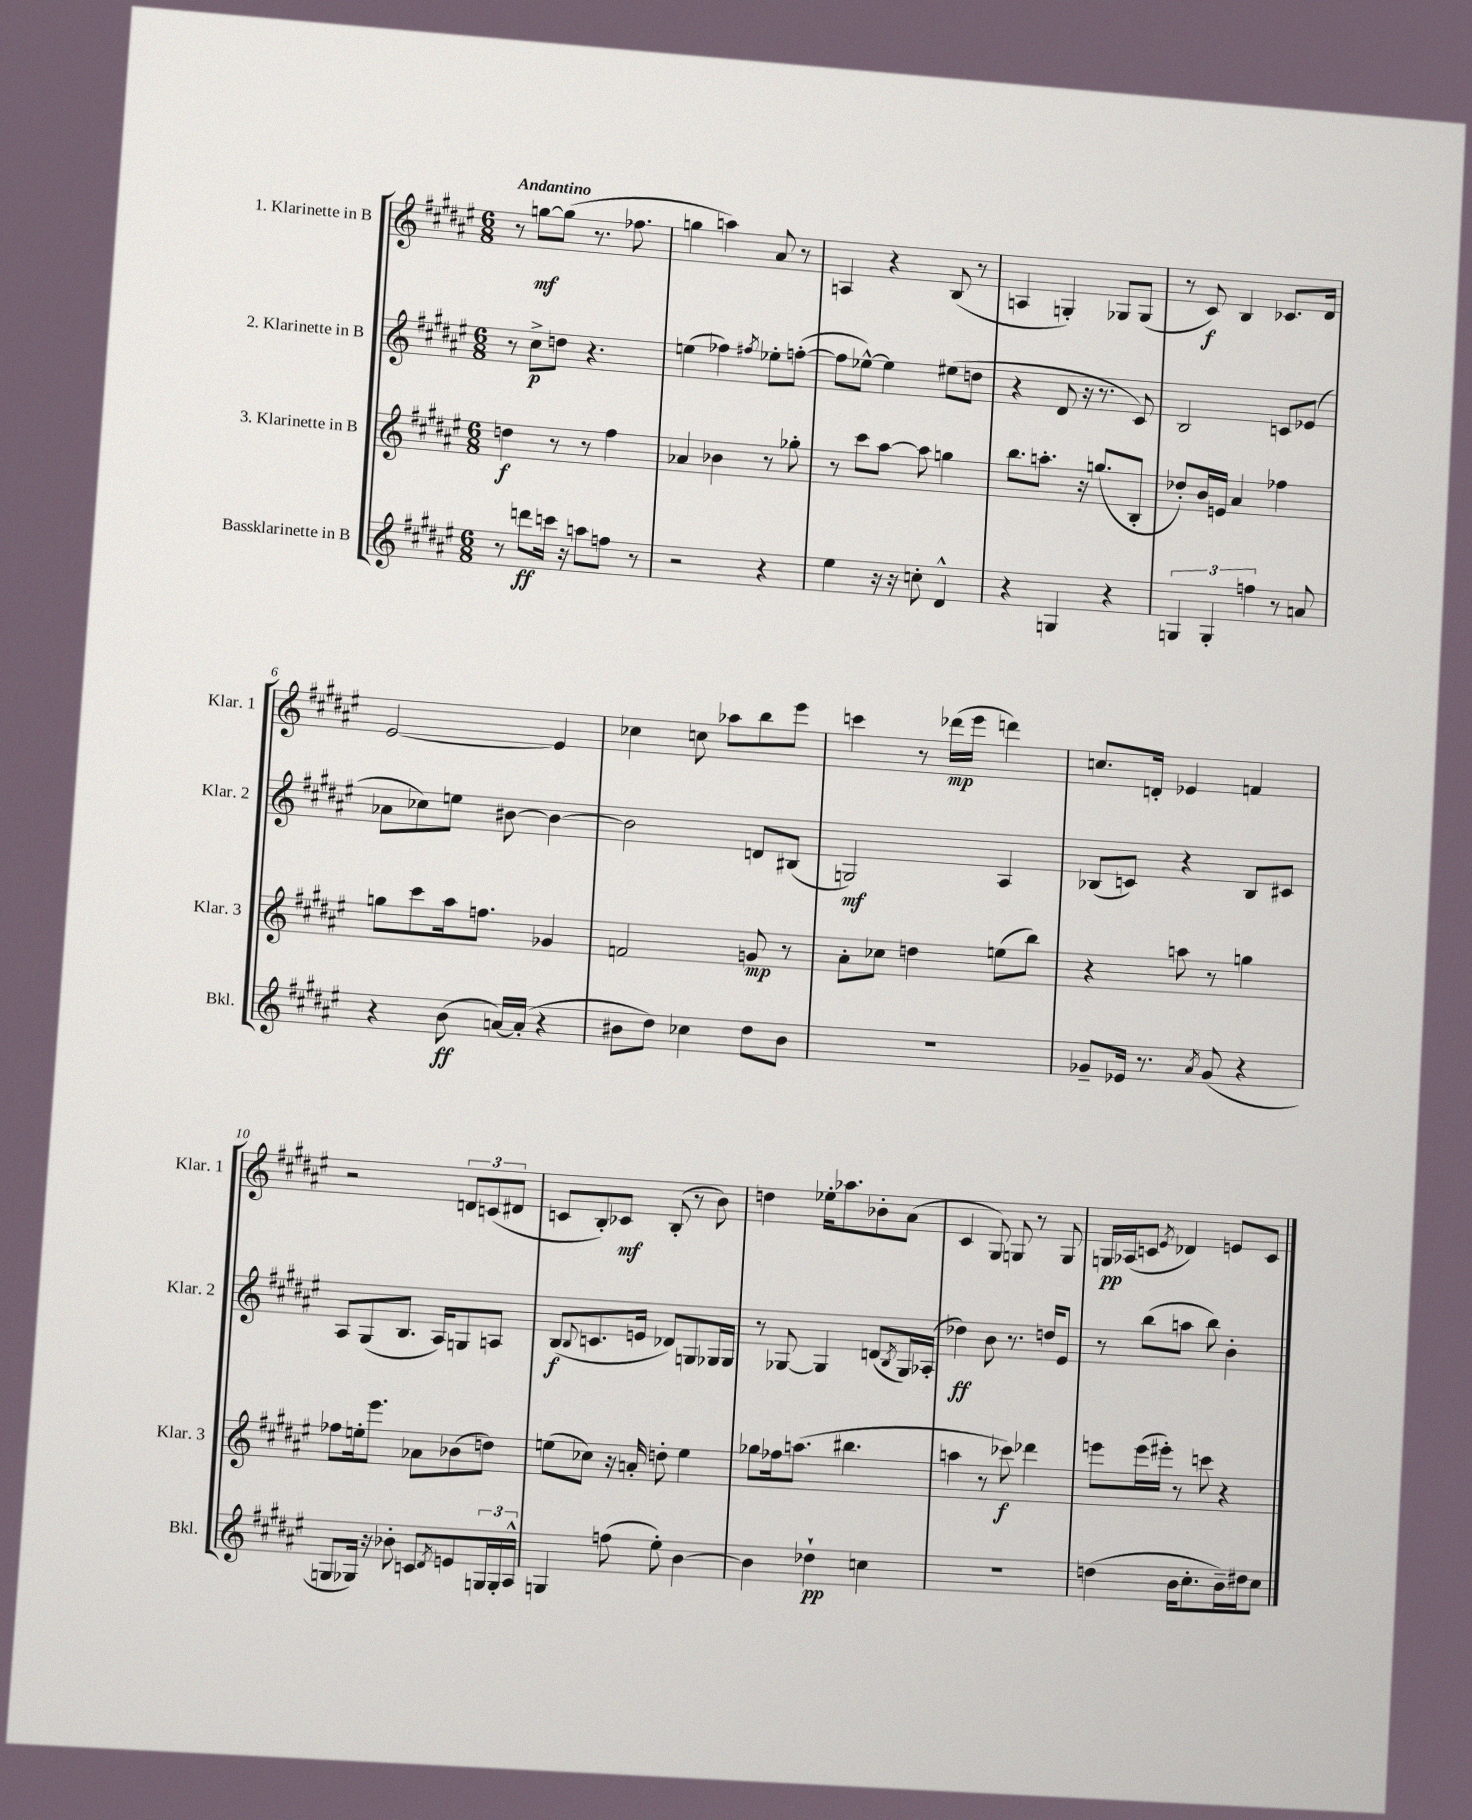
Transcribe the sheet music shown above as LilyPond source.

<<
\new StaffGroup <<
\new Staff = "s0" \with { instrumentName = "1. Klarinette in B" shortInstrumentName = "Klar. 1" } {
    \clef treble \key fis \major \numericTimeSignature \time 6/8 \tempo "Andantino"
    r8 g''8~\mf g''8( r8. fes''8. |
    g''4 a''4) ais'8 r8 |
    a4 r4 b8( r8 |
    a4 g4-.) ges8 ges8( |
    r8 cis'8\f) b4 ces'8. dis'16 |
    eis'2~ eis'4 |
    ces''4 c''8 aes''8 b''8 eis'''8 |
    c'''4 r8 des'''16\mp( eis'''16 d'''4) |
    c''8. d'16-. ees'4 f'4 |
    r2 \tuplet 3/2 { d'8 c'8( dis'8 } |
    c'8 b8-.) ces'8\mf b8-.( r8 b'8) |
    d''4 ees''16-. aes''8. bes'8-. ais'8( |
    cis'4 gis8) g8 r8 g8 |
    g16\pp aes16( c'8 \acciaccatura { eis'8 } des'4) e'8 c'8 \bar "|." |
}
\new Staff = "s1" \with { instrumentName = "2. Klarinette in B" shortInstrumentName = "Klar. 2" } {
    \clef treble \key fis \major \numericTimeSignature \time 6/8
    r8 cis''8->\p d''8 r4. |
    e''4( fes''4) \acciaccatura { fis''8 } ees''8-. f''8~-.( |
    f''8 ees''8~-^) ees''4 eis''8( d''8 |
    r4 dis'8 r16 r8. cis'8) |
    b2 c'8 ees'8( |
    aes'8 ces''8) e''8 bis'8~ bis'4~ |
    bis'2 d'8 bis8( |
    g2\mf) ais4 |
    bes8( c'8) r4 bes8 cis'8 |
    ais8 gis8( b8. ais16) g8 a8 |
    b8\f( \appoggiatura { b8 } c'8. e'16 des'8) g8 ges16 ges16 |
    r8 ges8~ ges4 d'8( \acciaccatura { b8 } ges16) aes16-.( |
    des''4\ff) b'8 r8. d''16 eis'8 |
    r8 b''8( a''8 b''8) b'4-. \bar "|." |
}
\new Staff = "s2" \with { instrumentName = "3. Klarinette in B" shortInstrumentName = "Klar. 3" } {
    \clef treble \key fis \major \numericTimeSignature \time 6/8
    d''4\f r8 r8 fis''4 |
    aes'4 bes'4 r8 ges''8-. |
    r8 cis'''8 ais''8~ ais''8 g''4 |
    b''8. a''8.-. r16 g''8.( b8-. |
    des''8-.) b'16 e'16 ais'4 fes''4 |
    g''8 cis'''8 ais''16 f''8. ges'4 |
    f'2 g'8\mp r8 |
    ais'8-. ces''8 d''4 e''8( b''8) |
    r4 a''8 r8 g''4 |
    fes''8 e''16-. eis'''8. aes'8 bes'8( d''8) |
    e''8( ces''8) r16 a'16-. d''8-. e''4 |
    ges''8 fes''16 a''8.( bis''4. |
    a''4 r8 ces'''8\f) des'''4 |
    e'''8 e'''16( eis'''16-.) r8 c'''8 r4 \bar "|." |
}
\new Staff = "s3" \with { instrumentName = "Bassklarinette in B" shortInstrumentName = "Bkl." } {
    \clef treble \key fis \major \numericTimeSignature \time 6/8
    r8 d'''8\ff c'''16 r16 a''8 f''8 r8 |
    r2 r4 |
    eis''4 r16 r16 c''8-. dis'4-^ |
    r4 g4 r4 |
    \tuplet 3/2 { g4 g4-. f''4 } r8 a'8 |
    r4 b'8\ff( a'16~) a'16-.( r4 |
    bis'8 dis''8) ces''4 dis''8 bis'8 |
    R2. |
    ges'8-- ees'16 r8. \acciaccatura { ais'8 } ges'8( r4 |
    g8 ges16) r16 bes'8-. c'8 \acciaccatura { dis'8 } e'8 \tuplet 3/2 { g16 g16-. ais16-^ } |
    g4 f''8( eis''8-.) b'4~ |
    b'4 des''4-!\pp c''4 |
    R2. |
    d''4( b'16 cis''8.-. b'16--) dis''16 cis''8 \bar "|." |
}
>>
>>
